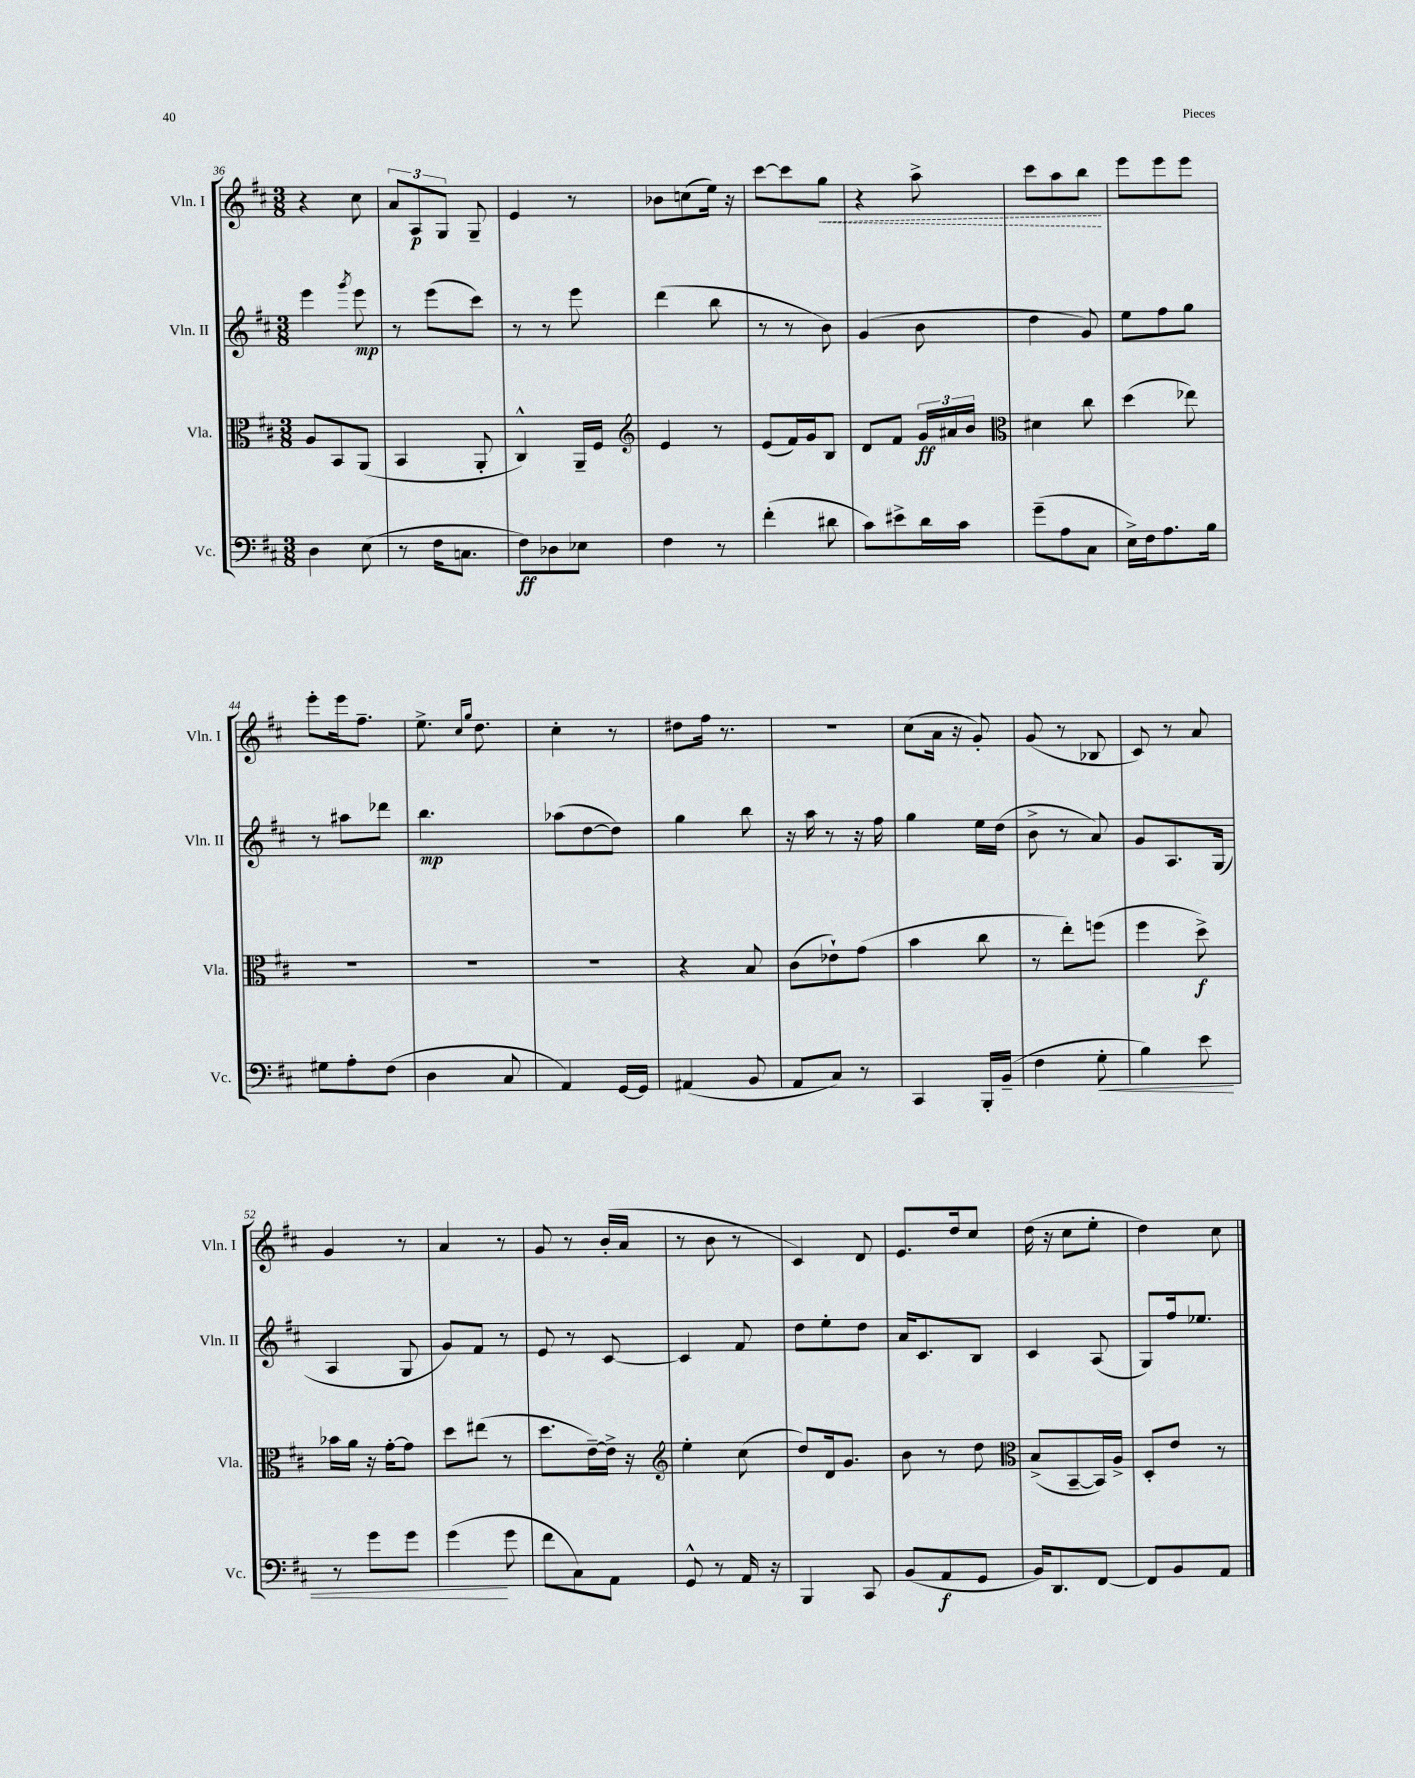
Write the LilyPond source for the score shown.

<<
\new StaffGroup <<
\new Staff = "s0" \with { instrumentName = "Vln. I" shortInstrumentName = "Vln. I" } {
    \clef treble \key d \major \numericTimeSignature \time 3/8
    \autoBeamOff r4 cis''8 |
    \tuplet 3/2 { a'8[ a8\p g8] } g8-- |
    e'4 r8 |
    bes'8[ c''8( e''16]) r16 |
    cis'''8[~ cis'''8 \once \override Hairpin.style = #'dashed-line g''8]\< |
    r4 a''8-> |
    cis'''8[ a''8 b''8]\! |
    e'''8[ e'''8 e'''8] |
    e'''8[-. e'''16 fis''8.]-- |
    e''8.-> \grace { cis''16[ g''16] } d''8. |
    cis''4-. r8 |
    dis''8[ fis''16] r8. |
    R4. |
    cis''8[( a'16] r16 g'8-.) |
    g'8( r8 bes8 |
    cis'8) r8 a'8 |
    g'4 r8 |
    a'4 r8 |
    g'8 r8 b'16[-.( a'16] |
    r8 b'8 r8 |
    cis'4) d'8 |
    e'8.[ d''16 cis''8] |
    d''16( r16 cis''8[ e''8]-. |
    d''4) cis''8 \bar "|." |
}
\new Staff = "s1" \with { instrumentName = "Vln. II" shortInstrumentName = "Vln. II" } {
    \clef treble \key d \major \numericTimeSignature \time 3/8
    \autoBeamOff e'''4 \acciaccatura { g'''8 } e'''8\mp |
    r8 e'''8[( cis'''8]) |
    r8 r8 e'''8 |
    d'''4( b''8 |
    r8 r8 b'8) |
    g'4( b'8 |
    d''4 g'8) |
    e''8[ fis''8 g''8] |
    r8 ais''8[ des'''8] |
    b''4.\mp |
    aes''8[( d''8~ d''8]) |
    g''4 b''8 |
    r16 a''16 r8 r16 fis''16 |
    g''4 e''16[ d''16]( |
    b'8-> r8 a'8) |
    g'8[ a8. g16]( |
    a4 g8 |
    g'8[) fis'8] r8 |
    e'8 r8 cis'8~ |
    cis'4 fis'8 |
    d''8[ e''8-. d''8] |
    a'16[ cis'8. b8] |
    cis'4 a8( |
    g8[) fis''16 ees''8.] \bar "|." |
}
\new Staff = "s2" \with { instrumentName = "Vla." shortInstrumentName = "Vla." } {
    \clef alto \key d \major \numericTimeSignature \time 3/8
    \autoBeamOff a8[ b,8 a,8]( |
    b,4 a,8-. |
    cis4-^) a,16[-- fis16] |
    \clef treble e'4 r8 |
    e'8[( fis'16) g'16 b8] |
    d'8[ fis'8] \tuplet 3/2 { g'16[\ff ais'16 b'16] } |
    \clef alto dis'4 cis''8 |
    d''4( ees''8) |
    R4. |
    R4. |
    R4. |
    r4 b8 |
    cis'8[( ees'8-!) g'8]( |
    b'4 cis''8 |
    r8 e''8[-.) f''8]( |
    fis''4 d''8->\f) |
    bes'16[ a'16] r16 g'16[~-. g'8] |
    d''8[ eis''8]( r8 |
    d''8.[ e'16~--) e'16]-> r16 |
    \clef treble e''4-. cis''8( |
    d''8[) d'16 g'8.] |
    b'8 r8 d''8 |
    \clef alto b8[->( b,8~-- b,16) a16]-> |
    d8[-. e'8] r8 \bar "|." |
}
\new Staff = "s3" \with { instrumentName = "Vc." shortInstrumentName = "Vc." } {
    \clef bass \key d \major \numericTimeSignature \time 3/8
    \autoBeamOff d4 e8( |
    r8 fis16[ c8.] |
    fis8[\ff) des8 ees8] |
    fis4 r8 |
    fis'4-.( dis'8 |
    cis'8[) eis'8-> d'16 cis'16] |
    g'8[--( a8 cis8] |
    e16[->) fis16 a8. b16] |
    gis8[ a8-. fis8]( |
    d4 cis8 |
    a,4) g,16[~ g,16] |
    ais,4( b,8 |
    a,8[ cis8]) r8 |
    cis,4 b,,16[-. b,16]--( |
    fis4 g8-.\< |
    b4) e'8 |
    r8 g'8[ g'8] |
    g'4\!( g'8 |
    fis'8[ cis8) a,8] |
    g,8-^ r8 a,16 r16 |
    b,,4 cis,8 |
    b,8[( a,8\f g,8] |
    b,16[) d,8. fis,8]~ |
    fis,8[ b,8 a,8] \bar "|." |
}
>>
>>
\layout { \context { \Score currentBarNumber = #36 } }
